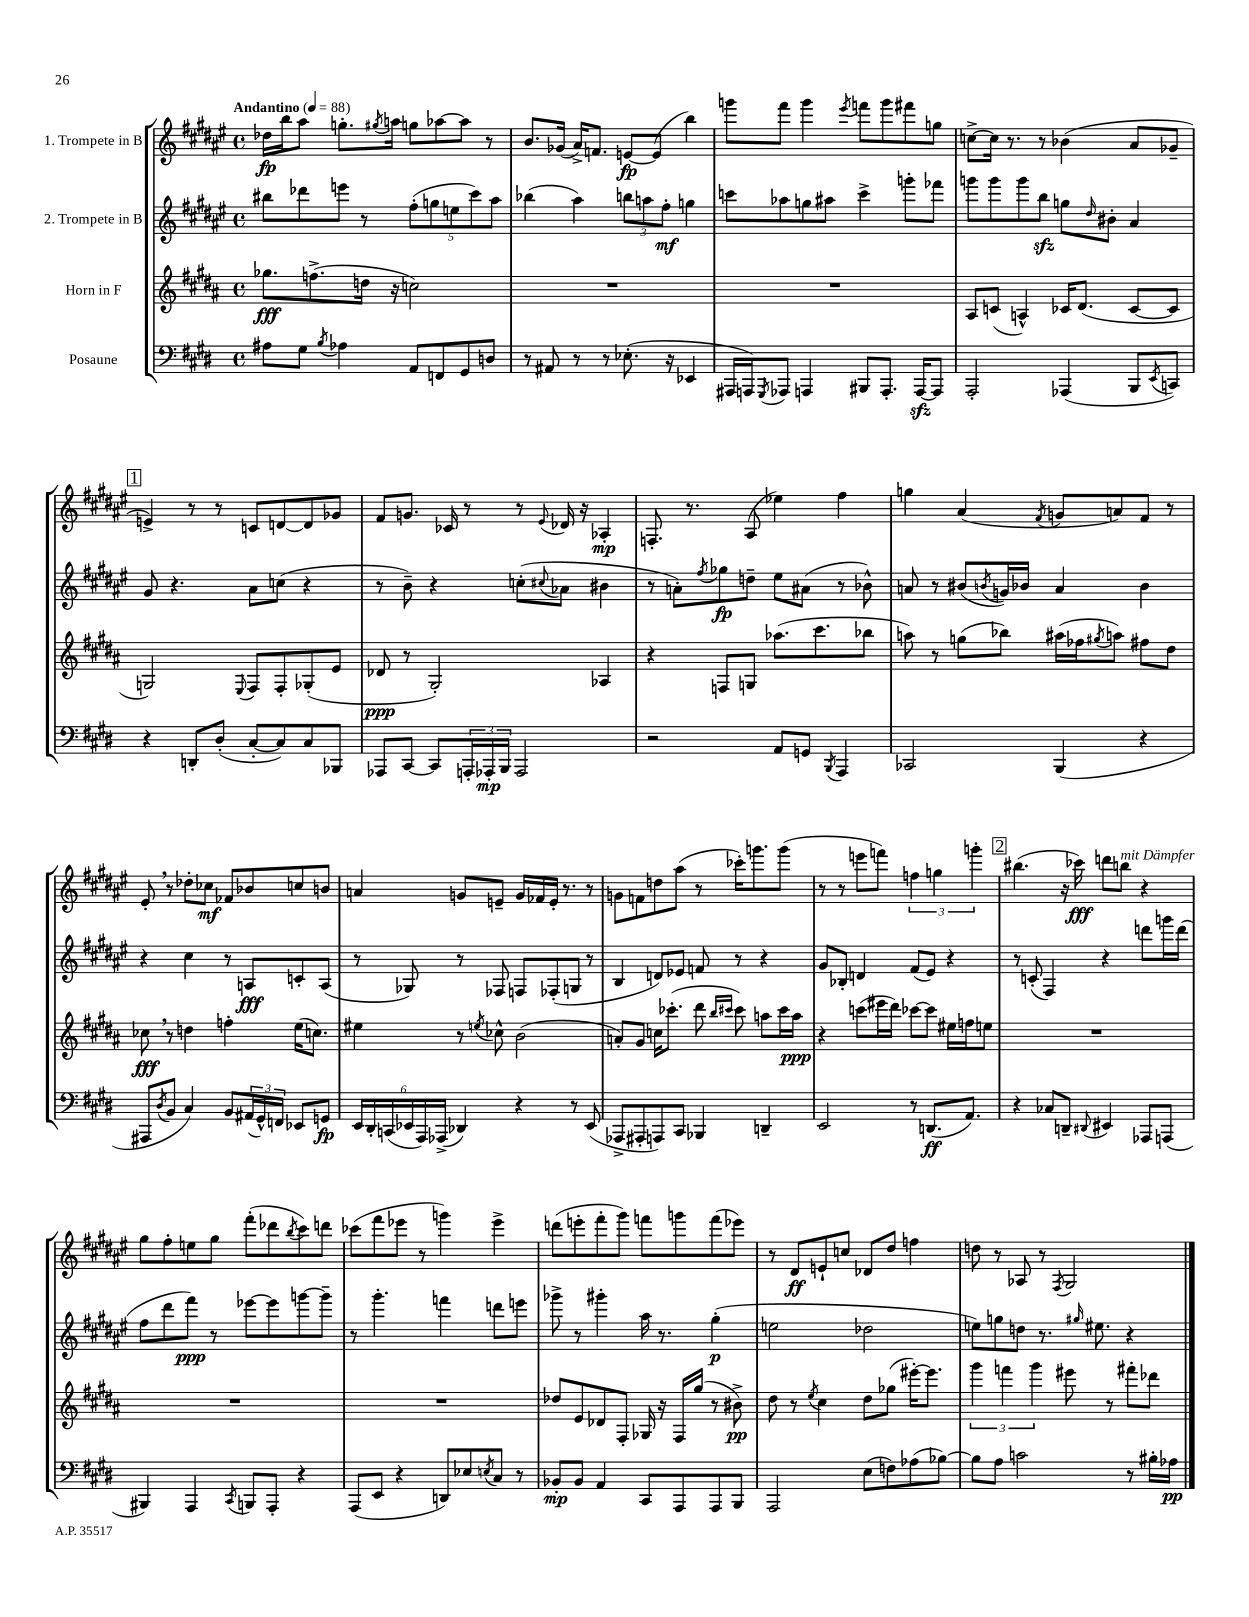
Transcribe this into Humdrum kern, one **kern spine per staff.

**kern	**kern	**kern	**kern
*staff4	*staff3	*staff2	*staff1
*clefF4	*clefG2	*clefG2	*clefG2
*k[f#c#g#d#]	*k[f#c#g#d#a#]	*k[f#c#g#d#a#e#]	*k[f#c#g#d#a#e#]
*M4/4	*M4/4	*M4/4	*M4/4
*met(c)	*met(c)	*met(c)	*met(c)
*MM88	*MM88	*MM88	*MM88
8A#	8.gg-	8bb#	16dd-
.	.	.	16bb
8G#	.	8ddd-	8aa#
.	(8.ff^	.	.
8qB	.	.	.
4A-	.	8eee	8.gg'
.	16dd	8r	.
.	.	.	8qgg#
.	16r	.	16aa
8AA	2cc)	(10ff#'	8gg
.	.	10gg	.
8FF	.	.	[8aa-
.	.	10ee	.
8GG#	.	.	8aa-]
.	.	10ccc#)	.
8D	.	.	8r
.	.	10aa#	.
=	=	=	=
8r	1r	(4bb-	8.b
8AA#	.	.	.
.	.	.	(16g-
8r	.	4aa#)	16a#^)
.	.	.	8.f
8r	.	.	.
(8.E-'	.	12bb	[8e
.	.	12aa	.
.	.	.	(8e]
.	.	12ff#'	.
16r	.	.	.
4EE-	.	4gg	4bb)
=	=	=	=
16AAA#	1r	8ccc	8ggg
16AAA)	.	.	.
8qGGG#	.	.	.
8AAA-	.	8aa-	8fff#
4AAA	.	8gg	4ggg
.	.	8aa#	.
.	.	.	8qeee#
8BBB#	.	4ccc^	8fff
8.AAA'	.	.	8ggg
.	.	8ggg'	8fff#
[16AAA	.	.	.
8AAA]	.	8fff-	8gg
=	=	=	=
2AAA'	8A#	8ggg	[8cc^
.	(8c	8ggg	16cc]
.	.	.	8.r
.	4A^^)	8ggg	.
.	.	8bb	8r
(4AAA-	16c-	8gg	(4b-
.	(8.d#	.	.
.	.	16qqdd#	.
.	.	8b#'	.
8BBB	[8c-	4a#	8a#
8qEE	.	.	.
8CC)	8c-]	.	8g-~
=	=	=	=
4r	2G)	8g#	4e^)
.	.	4.r	.
8DD'	.	.	8r
(8D#'	.	.	8r
.	8qqE	.	.
[8C#'	8F#	8a#	8c
8C#])	8F#'	(8cc	[8d
8C#	(8G-'	4r	8d]
8BBB-	8e	.	8g-
=	=	=	=
8AAA-	8d-	8r	8f#
[8CC#	8r	8b~)	8.g
8CC#]	2G#')	4r	.
.	.	.	16c-
24AAA'	.	.	8r
24AAA-'	.	.	.
24BBB	.	.	.
2AAA-	.	(8cc'	8r
.	.	8qqcc#	8qqe#
.	.	8a-	16d-
.	.	.	16r
.	4A-	4b#	4A-'
=	=	=	=
2r	4r	8r	8.F'
.	.	8a')	.
.	.	.	8.r
.	.	8qff#	.
.	8F	8gg-	.
.	8G	8dd~	(8A#
8AA	(8.aa-	8ee#	4ee-)
8GG	.	(8a#	.
.	8.ccc#	.	.
8qBBB	.	.	.
4AAA	.	8r	4ff#
.	8bb-	8b-^^)	.
=	=	=	=
2CC-	8aa)	8a	4gg
.	8r	8r	.
.	(8gg	(8b#	(4a#
.	.	8qb	.
.	8bb-)	16g)	.
.	.	16b-	.
.	.	.	8qf#
(4BBB	(16aa#	4a	8g
.	16ff-	.	.
.	8qgg#	.	.
.	8aa)	.	8a)
4r	8ff#	4b-	8f#
.	8dd#	.	8r
=	=	=	=
8AAA#	8cc-	4r	8e#'
8qD#	.	.	.
8BB	8r	.	8r
4C#)	4dd	4cc#	8dd-'
.	.	.	8cc-
8BB	4ff'	8r	8f-
(24AA#	.	8A	8b-
24GG#^^)	.	.	.
24FF	.	.	.
8EE-	(16ee	8c'	8cc
.	8.cc)	.	.
8GG	.	(8A	8b
=	=	=	=
24EE	4ee#	8r	4a
24DD#'	.	.	.
(24CC	.	.	.
24EE-	.	8G-)	.
24AAA)	.	.	.
(24AAA-^	.	.	.
4DD-)	8r	8r	8g
.	8qee	.	.
.	8cc-^^	8F-	8e~
4r	(2b	8F	16g
.	.	.	16f-
.	.	(8F-'	16e'
.	.	.	8.r
8r	.	8G	.
(8EE-	.	8r	8r
=	=	=	=
8AAA-^	8a')	4B	8g
8AAA#'	8g#	.	8f
8AAA)	16cc	8d)	8dd
.	(8.ccc-'	.	.
8CC#	.	8e-	(8aa#
4BBB-	8ddd#	8f	8r
.	16qqbb	.	.
.	16qqccc#	.	.
.	8ccc#)	8r	16ccc-')
.	.	.	8.ggg
4DD~	8aa	4r	.
.	16ccc#	.	(8ggg
.	16aa	.	.
=	=	=	=
2EE	4r	8g#	8r
.	.	8B-'	8r
.	(8ccc	4d	8eee
.	16eee#	.	8fff)
.	16ddd#)	.	.
8r	[8ccc-	(8f#	6ff
(8.DD	8ccc-]	8e#)	.
.	.	.	6gg
.	16ee#	4r	.
8.AA)	16ff	.	.
.	.	.	6ggg'
.	8ee	.	.
=	=	=	=
4r	1r	8r	(4.bb#
.	.	(8c'	.
8C-	.	4F#)	.
8DD~	.	.	16r
.	.	.	16ccc-)
8qqDD#	.	.	.
4EE#	.	4r	8ddd
.	.	.	8bb
8AAA-	.	8ddd	4r
(8AAA	.	16ggg	.
.	.	(16ddd	.
=	=	=	=
4BBB#)	1r	8ff#	8gg#
.	.	8ddd#	8ff#'
4AAA	.	8fff#)	8ee
.	.	8r	8gg#
8qCC#	.	.	.
8BBB	.	[8eee-	(8fff#'
8AAA'	.	8eee-]	8ddd-
.	.	.	8qbb
4r	.	[8ggg	8ccc#)
.	.	8ggg~]	8ddd
=	=	=	=
(8AAA	1r	8r	(8ccc-
8EE	.	4.ggg#'	8fff#
4r	.	.	8eee-
.	.	.	8r
8DD)	.	4fff	4ggg)
8E-	.	.	.
8qE	.	.	.
8C#	.	8ddd	4eee-^
8r	.	8eee	.
=	=	=	=
8BB-'	8dd-	8ggg-^	(8ddd
8BB-	8e	8r	8eee'
4AA	8d-	4ggg#'	8fff#'
.	8F#'	.	8ggg#)
8CC#	16G-	16aa#	8fff
.	16r	8.r	.
8AAA	16F#	.	8ggg
.	(16gg#	.	.
8AAA	8r	(4gg#'	(8fff
8BBB	8b#^)	.	8eee-)
=	=	=	=
2AAA	8dd#	2ee	8r
.	8r	.	8d#
.	8qee	.	.
.	4cc#	.	8e`
.	.	.	8cc
(8E	8dd#	2dd-	8d-
8F)	(8gg-	.	8dd#
(8A-	[16eee#')	.	4ff
.	8.eee#]	.	.
[8B-)	.	.	.
=	=	=	=
8B-]	6ggg#	8ee)	8dd
8A	.	8gg	8r
.	6fff	.	.
2c	.	8dd	8A-
.	6ggg#	.	.
.	.	8.r	8r
.	.	.	8qF#
.	8eee#	.	2G#
.	.	16qqgg#	.
.	.	8.ee#	.
.	8r	.	.
8r	8fff#'	4r	.
16B#'	8ddd-	.	.
16A-	.	.	.
==	==	==	==
*-	*-	*-	*-
